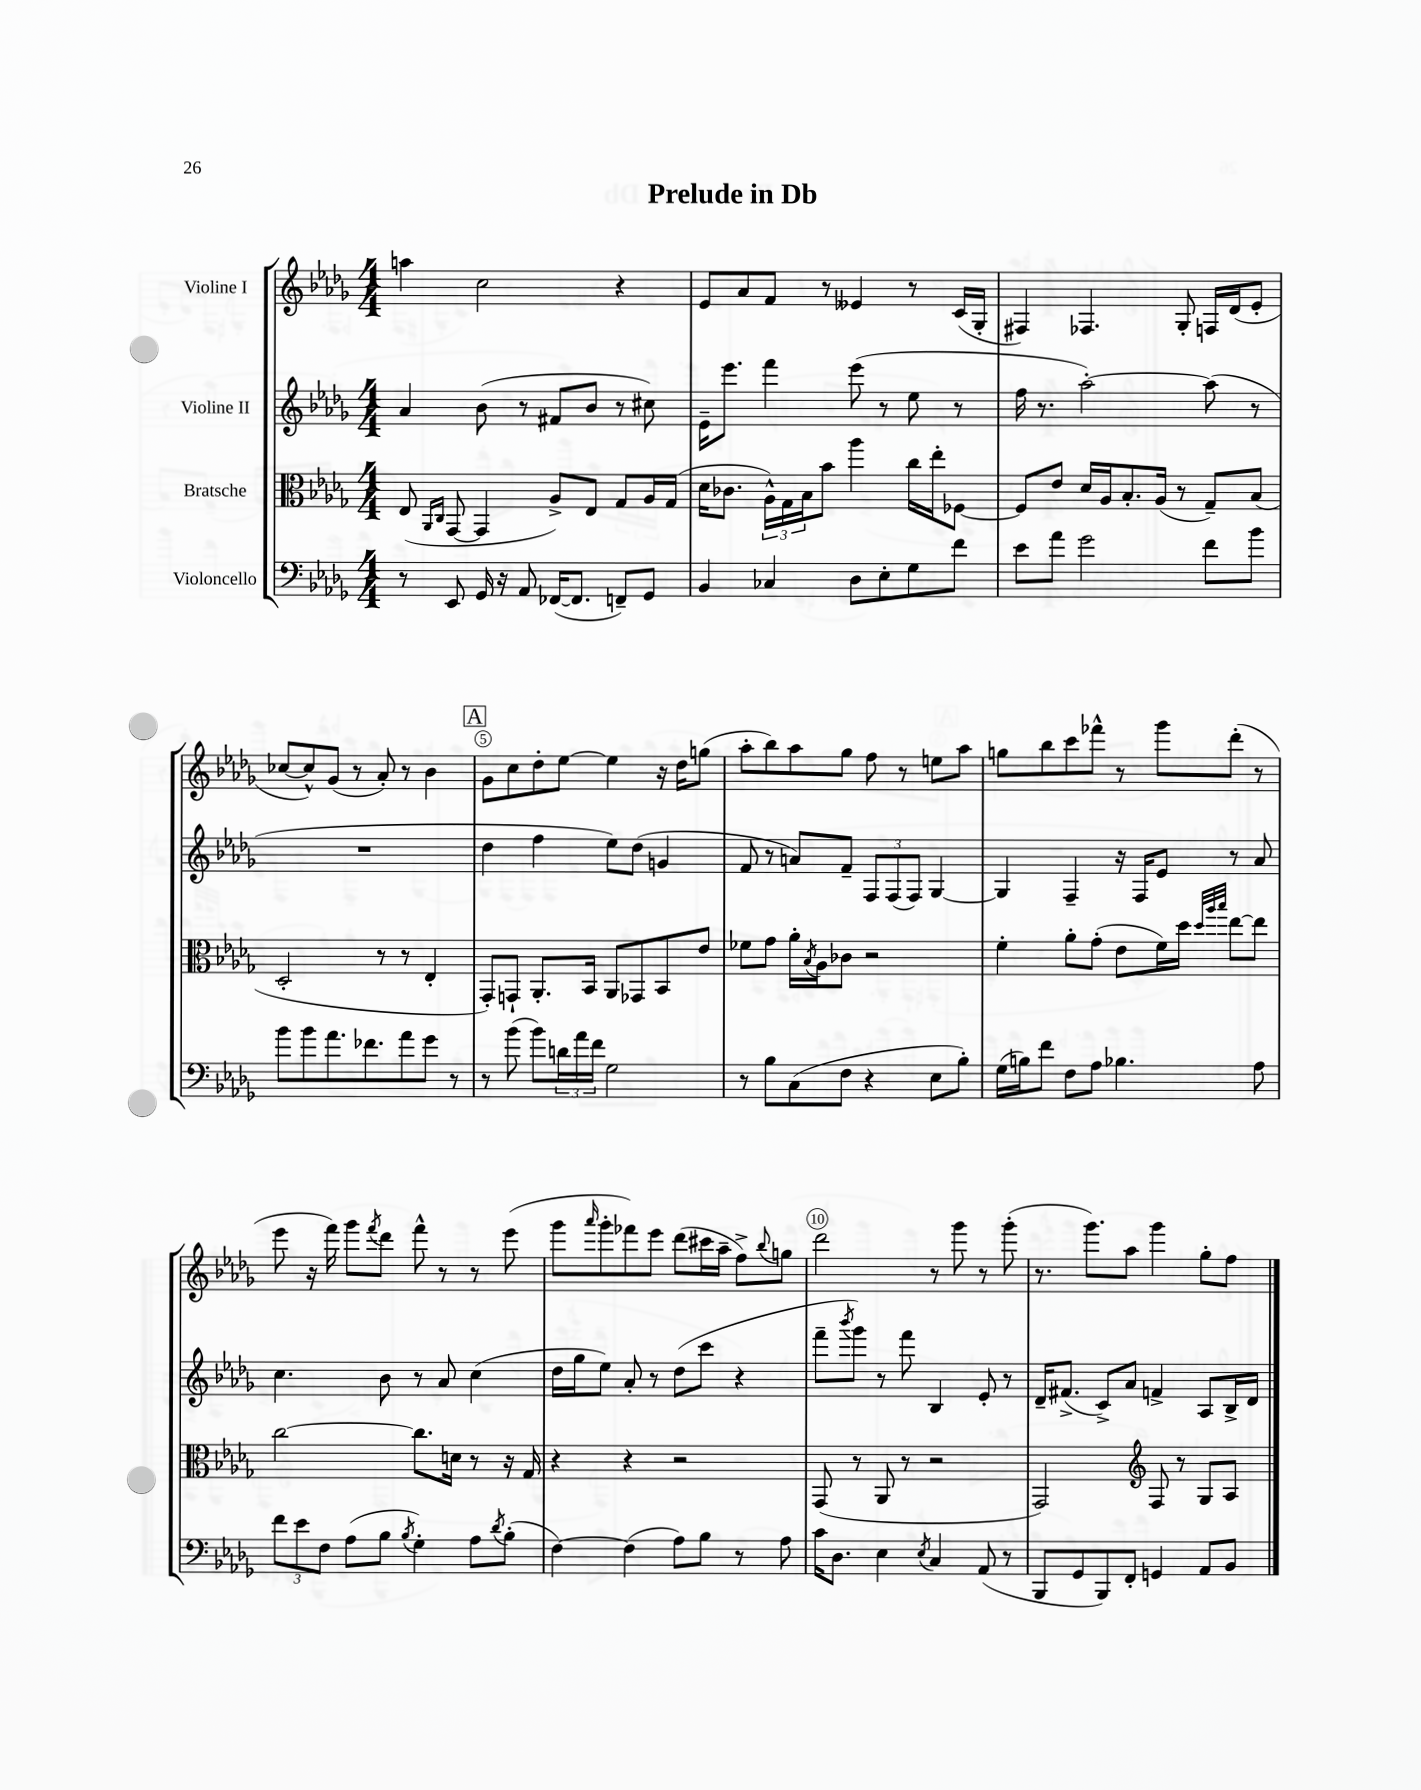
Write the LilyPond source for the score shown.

\header { title = "Prelude in Db" }
<<
\new StaffGroup <<
\new Staff = "s0" \with { instrumentName = "Violine I" } {
    \clef treble \key des \major \numericTimeSignature \time 4/4
    a''4 c''2 r4 |
    ees'8 aes'8 f'8 r8 eeses'4 r8 c'16( ges16-. |
    fis4) fes4. ges8-. f16 des'16( ees'8-. |
    ces''8~ ces''8-^) ges'8( r8 aes'8-.) r8 bes'4 |
    \mark \markup { \box "A" } ges'8 c''8 des''8-. ees''8~ ees''4 r16 des''16 g''8( |
    aes''8-. bes''8) aes''8 ges''8 f''8 r8 e''8 aes''8 |
    g''8 bes''8 c'''8 fes'''8-^ r8 ges'''8 des'''8-.( r8 |
    ees'''8 r16 f'''16) ges'''8 \acciaccatura { f'''8 } des'''8 f'''8-^ r8 r8 ees'''8( |
    ges'''8 \grace { aes'''16 } ges'''8-. fes'''8) ees'''8 des'''8( cis'''16 aes''16-- f''8->) \appoggiatura { bes''8 } g''8 |
    des'''2 r8 ges'''8 r8 ges'''8-.( |
    r8. ges'''8.) aes''8 ges'''4 ges''8-. f''8 \bar "|." |
}
\new Staff = "s1" \with { instrumentName = "Violine II" } {
    \clef treble \key des \major \numericTimeSignature \time 4/4
    aes'4 bes'8( r8 fis'8 bes'8 r8 cis''8) |
    ees'16-- ees'''8. f'''4 ees'''8( r8 ees''8 r8 |
    f''16 r8. aes''2~-.) aes''8( r8 |
    R1 |
    \mark \markup { \box "A" } des''4 f''4 ees''8) des''8( g'4 |
    f'8 r8 a'8) f'8-- \tuplet 3/2 { f8 f8( f8) } ges4~ |
    ges4 f4-- r16 f16 ees'8 r8 aes'8 |
    c''4. bes'8 r8 aes'8 c''4( |
    des''16 ges''16 ees''8) aes'8-. r8 des''8( c'''8 r4 |
    f'''8-- \acciaccatura { bes'''8 } ges'''8) r8 f'''8 bes4 ees'8-. r8 |
    des'16-- fis'8.->( c'8->) aes'8 f'4-> aes8 bes16-> des'16 \bar "|." |
}
\new Staff = "s2" \with { instrumentName = "Bratsche" } {
    \clef alto \key des \major \numericTimeSignature \time 4/4
    ees8( \grace { aes,16 c16 } ges,8~ ges,4 aes8->) ees8 ges8 aes16 ges16( |
    des'16 ces'8. \tuplet 3/2 { aes16-^) ges16 bes16 } bes'8 aes''4 c''16 ees''16-. fes8~ |
    fes8 ees'8 des'16 aes16 bes8.-. aes16( r8 ges8--) bes8( |
    des2-. r8 r8 ees4-. |
    \mark \markup { \box "A" } ges,8-.) g,8-! aes,8.-. bes,16 aes,8 ges,8 bes,8 ees'8 |
    fes'8 ges'8 aes'16-. \acciaccatura { bes8 } aes16 ces'8 r2 |
    f'4-. aes'8-. ges'8-.( ees'8 f'16) des''16 \grace { des''32 aes''32 bes''32 } ees''8~ ees''8 |
    c''2~ c''8. d'16 r8 r16 ges16 |
    r4 r4 r2 |
    ges,8( r8 aes,8 r8 r2 |
    ges,2) \clef treble f8 r8 ges8 aes8 \bar "|." |
}
\new Staff = "s3" \with { instrumentName = "Violoncello" } {
    \clef bass \key des \major \numericTimeSignature \time 4/4
    r8 ees,8 ges,16 r16 aes,8 fes,16~( fes,8. f,8--) ges,8 |
    bes,4 ces4 des8 ees8-. ges8 f'8 |
    ees'8 aes'8 ges'2 f'8 bes'8 |
    bes'8 bes'8 aes'8. fes'8. aes'8 ges'8 r8 |
    \mark \markup { \box "A" } r8 bes'8( bes'8) \tuplet 3/2 { d'16 aes'16 f'16 } ges2 |
    r8 bes8 c8( f8 r4 ees8 bes8-.) |
    ges16( b16) f'8 f8 aes8 bes4. aes8 |
    \tuplet 3/2 { f'8 ees'8 f8 } aes8( bes8 \acciaccatura { bes8 } ges4-.) aes8 \acciaccatura { des'8 } bes8-.( |
    f4~) f4( aes8) bes8 r8 aes8 |
    c'16 des8. ees4 \acciaccatura { ees8 } c4 aes,8( r8 |
    bes,,8 ges,8 bes,,8) f,8-. g,4 aes,8 bes,8 \bar "|." |
}
>>
>>
\layout { \context { \Score \override BarNumber.break-visibility = ##(#f #t #t) barNumberVisibility = #(every-nth-bar-number-visible 5) \override BarNumber.stencil = #(make-stencil-circler 0.1 0.3 ly:text-interface::print) } }
